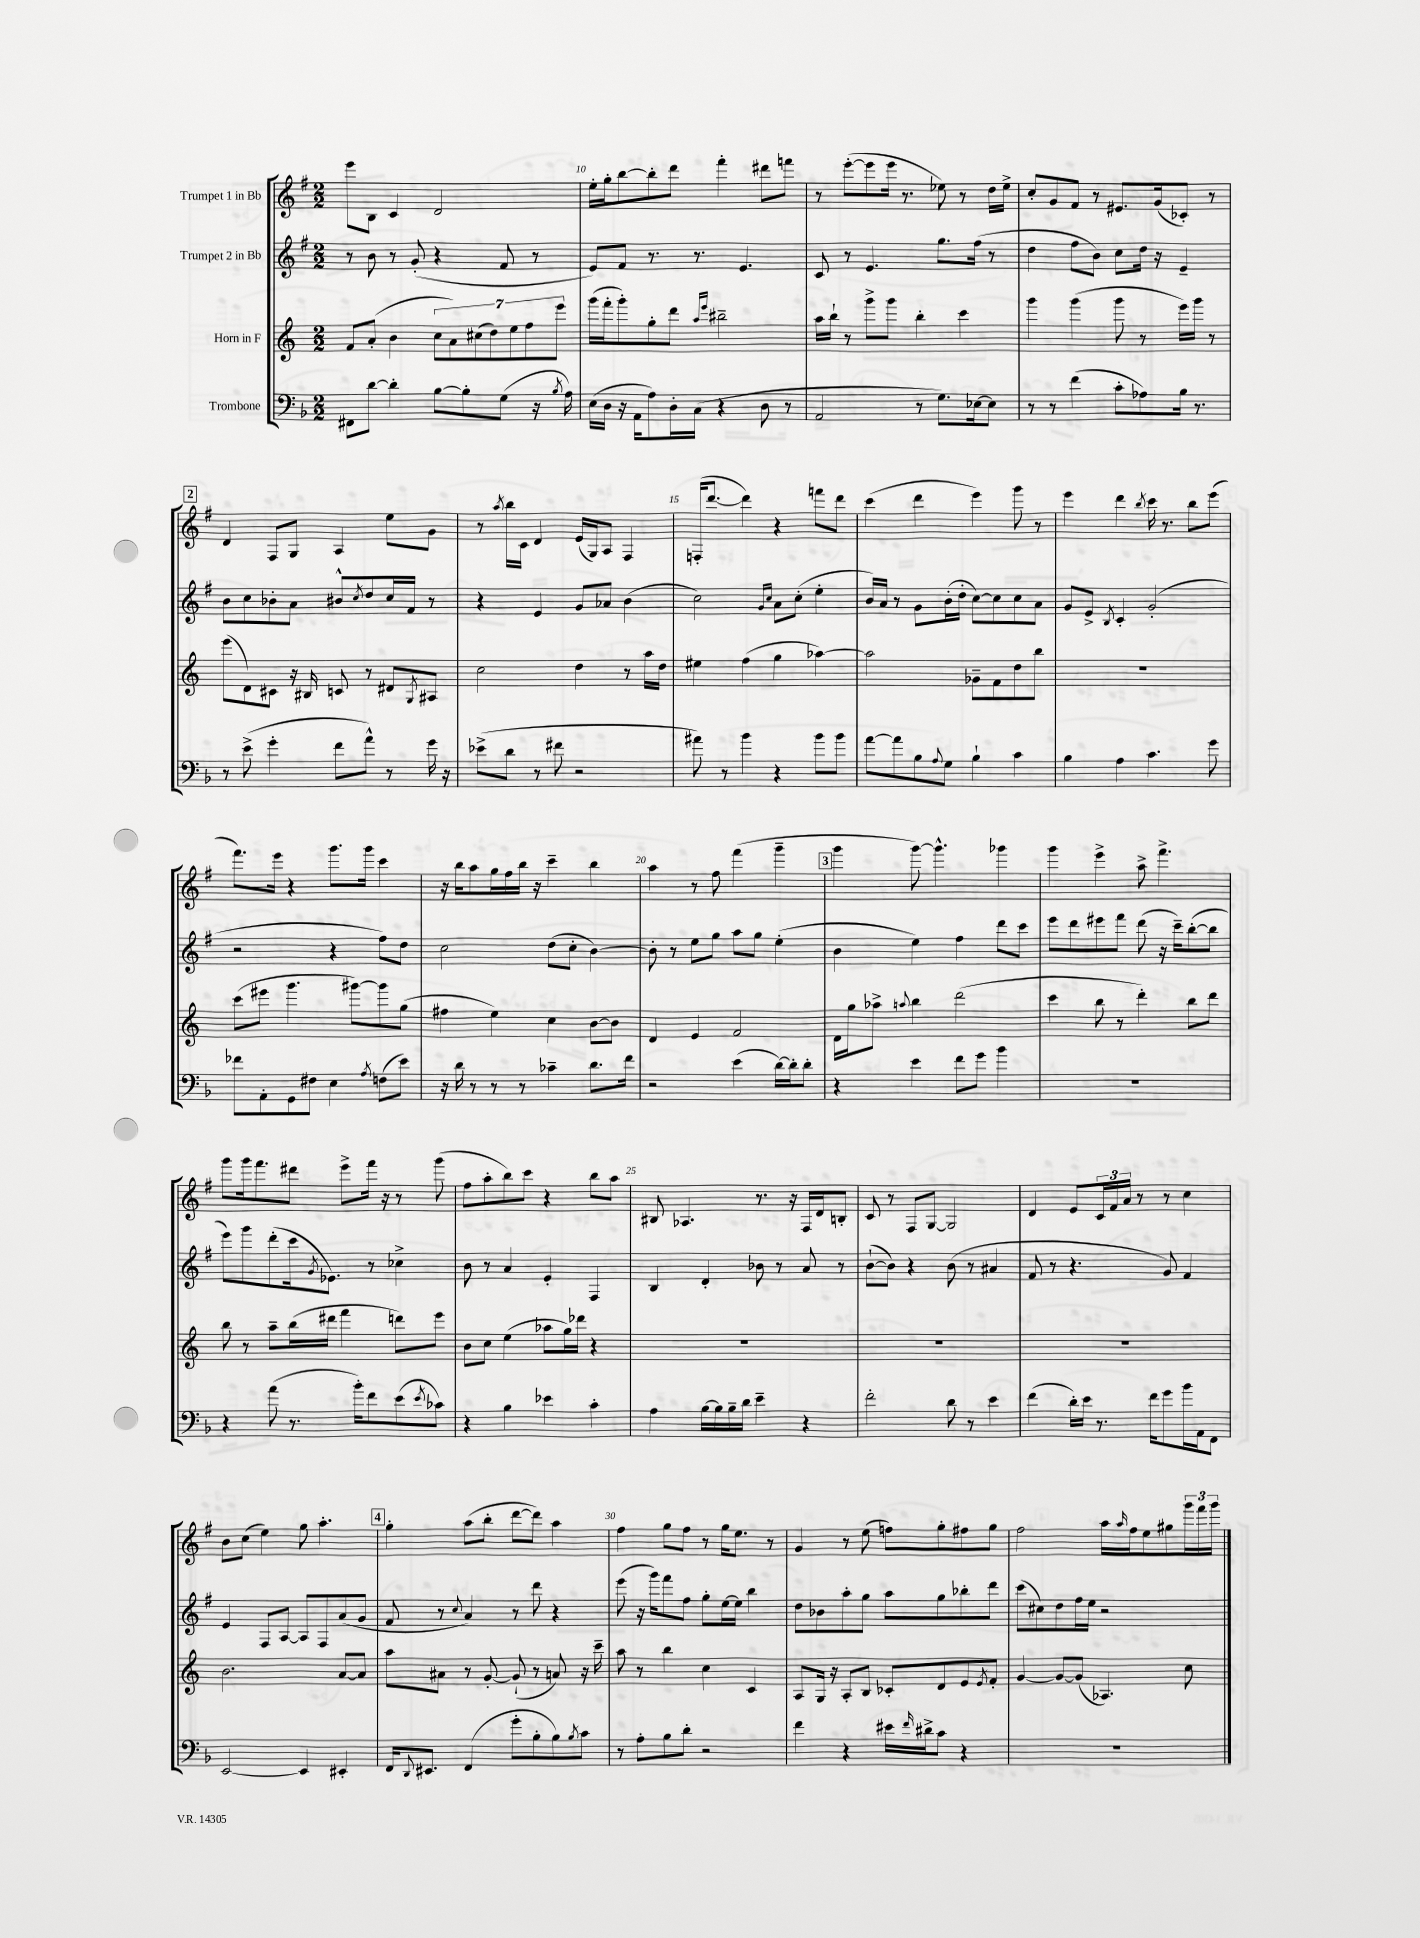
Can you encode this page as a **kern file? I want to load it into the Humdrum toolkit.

**kern	**kern	**kern	**kern
*staff4	*staff3	*staff2	*staff1
*clefF4	*clefG2	*clefG2	*clefG2
*k[b-]	*k[]	*k[f#]	*k[f#]
*M2/2	*M2/2	*M2/2	*M2/2
8FF#	8f	8r	8eee
[8d	(8a'	8b	8B
4d']	4b	8r	4c
.	.	(8g'	.
[8B-	14cc	4r	2d
.	14a)	.	.
8B-']	.	.	.
.	(14cc#	.	.
.	14dd)	.	.
(8G	.	8f#	.
.	14ee	.	.
.	14ff	.	.
16r	.	8r	.
.	14eee	.	.
8qB-	.	.	.
16A)	.	.	.
=	=	=	=
(16E	(16ggg	8e)	16ee'
16D	16fff'	.	16gg'
16r	8ggg')	8f#	[8bb
16AA	.	.	.
8A)	8gg'	8.r	8bb']
16D'	8ddd	.	8ddd
(16C	.	8.r	.
.	16qqaa	.	.
.	16qqeee	.	.
4r	2bb#~	.	4fff#'
.	.	4.e	.
8D	.	.	8ddd#
8r	.	.	8fff
=	=	=	=
2AA	16aa	8c	8r
.	16bb`	.	.
.	8r	8r	([8eee'
.	8ggg^	4.e	8eee]
.	8ggg	.	16eee
.	.	.	8.r
8r	4bb'	.	.
8.G)	.	8.gg	8ee-)
.	4ccc	.	8r
[16E-	.	(16ff#	.
8E-]	.	8r	16dd
.	.	.	16ee-^
=	=	=	=
8r	4ggg	4dd	8cc'
8r	.	.	8g
(4f	(4ggg	8ff#	8f#
.	.	8b)	8r
8c'	8ggg	8cc	8.e#
8A-)	8r	16dd	.
.	.	16r	(16g
16B-	16eee)	4e~	8c-')
8.r	16ggg	.	.
.	8r	.	8r
=	=	=	=
8r	(8eee	8b	4d
(8e^	8d)	8cc	.
4g'	8c#	8b-'	8F#
.	16r	8a	8G
.	16B#	.	.
8f	8c	8b#^^	4A
.	.	8qcc	.
8a^^)	8r	8dd	.
8r	8d#	16cc	8ee
.	.	16f#	.
.	8qG	.	.
16g	8A#	8r	8g
16r	.	.	.
=	=	=	=
(8e-^	2cc	4r	8r
.	.	.	8qaa
8d	.	.	16bb
.	.	.	16c
8r	.	4e	4d
8f#	.	.	.
2r	4dd	8g	(16e
.	.	.	16G)
.	.	8a-	8A
.	8r	(4b	4F#
.	16aa	.	.
.	16dd	.	.
=	=	=	=
8a#)	4ee#	2cc)	(16F'
.	.	.	[8.ddd
8r	.	.	.
4b-	(4ff	.	4ddd])
.	.	16qqg	.
.	.	16qqcc	.
4r	4gg	8a	4r
.	.	(8cc'	.
8b-	[4aa-)	4ee'	8fff
8b-	.	.	8ddd
=	=	=	=
[8a	2aa-]	16b)	(4ccc
.	.	16a	.
8a]	.	8r	.
8B-	.	8g	4ddd
8qqA	.	.	.
8G	.	(16b'	.
.	.	16dd'	.
4B-`	8g-~	[8cc)	4eee)
.	8f	8cc]	.
4c	8dd	8cc	8ggg
.	8bb	8a	8r
=	=	=	=
4B-	1r	8g	4eee
.	.	8e^	.
.	.	8qB	.
4A	.	4c'	4ddd
.	.	.	8qbb
4.c	.	(2g'	16ccc
.	.	.	8.r
.	.	.	8bb
8g	.	.	(8eee
=	=	=	=
8f-	(8ccc	2r	8.fff#)
8AA'	8eee#	.	.
.	.	.	16eee
8GG	4.ggg	.	4r
8F#	.	.	.
4E	.	4r	8.ggg
.	[8ggg#)	.	.
.	.	.	16ggg
8qA	.	.	.
(8F	8ggg#]	8ff#)	4ccc
8e)	(8gg	8dd	.
=	=	=	=
16r	4ff#	2cc	16r
16d	.	.	16bb
8r	.	.	8aa
8r	4ee)	.	16gg
.	.	.	16ff#
8r	.	.	16bb
.	.	.	16r
4c-~	4cc	(8dd	4ccc~
.	.	8cc'	.
8.d	[8b	[4b)	4bb
.	8b]	.	.
16f	.	.	.
=	=	=	=
2r	4d	8b']	4aa
.	.	8r	.
.	4e	8ee	8r
.	.	8gg	8ff#
(4e	2f	8aa	(4fff#
.	.	8gg	.
[16d)	.	(4ee'	4ggg~
16d']	.	.	.
8d'	.	.	.
=	=	=	=
4r	16d	4b	4ggg
.	16gg	.	.
.	8aa-^	.	.
.	8qqaa	.	.
4e	4bb	4ee)	[8ggg)
.	.	.	4.ggg^^]
8f	(2ddd	4ff#	.
8g	.	.	.
4b-	.	8ddd	4ggg-
.	.	8ccc	.
=	=	=	=
1r	4ccc	8eee	4ggg
.	.	8ddd	.
.	8bb	8eee#	4eee^
.	8r	8fff#	.
.	4ddd')	(8ddd	8aa^
.	.	16r	4.fff#^
.	.	16ccc~)	.
.	8bb	([8bb'	.
.	8ddd	8bb]	.
=	=	=	=
4r	8bb	8eee)	8ggg
.	8r	8ggg	16ggg
.	.	.	8.fff#
(8a	8aa~	(8ddd'	.
8.r	(16bb	16ccc	8ddd#
.	.	8qg	.
.	16ddd#	8.e-)	.
.	4fff	.	8eee^
16b-')	.	.	.
8f	.	8r	16fff#
.	.	.	16r
(8e	8ddd)	4cc-^	8r
8qe	.	.	.
8c-)	8eee	.	(8ggg
=	=	=	=
4r	8b	8b	8ff#
.	8cc	8r	8aa'
4B-	(4ee	4a	8bb)
.	.	.	8ccc
4e-	8aa-	4e'	4r
.	16gg)	.	.
.	16ddd-	.	.
4c'	4r	4F#	8bb
.	.	.	8aa
=	=	=	=
4A	1r	4B	8B#
.	.	.	4.A-
[16B-	.	4d'	.
16B-]	.	.	.
16B-~	.	.	.
16d	.	.	.
4e~	.	8b-	8.r
.	.	8r	.
.	.	.	16r
4r	.	8a	16F#
.	.	.	16d
.	.	8r	8B'
=	=	=	=
2f'	1r	([8b`	8c
.	.	8b])	8r
.	.	4r	8F#
.	.	.	[8G
8d	.	(8b	2G]
8r	.	8r	.
4e	.	4a#	.
=	=	=	=
(4f	1r	8f#	4d
.	.	8r	.
16d')	.	4.r	8e
16e	.	.	.
8.r	.	.	24c
.	.	.	24f#
.	.	.	24a
.	.	.	8r
16f	.	.	.
8g	.	8g)	8r
16b-	.	4f#	4cc
16AA	.	.	.
8FF	.	.	.
=	=	=	=
[2EE	2.b	4e	8b
.	.	.	(8cc
.	.	8F#	4ee)
.	.	[8A	.
4EE]	.	8A]	8gg
.	.	8F#	4.aa'
4EE#'	[8a	(8a	.
.	8a]	8g	.
=	=	=	=
16FF	8aa	8f#	4gg'
8qqDD	.	.	.
8.EE#	.	.	.
.	8a#	8r	.
.	.	8qqcc	.
(4FF	8r	4a)	(8aa
.	[8g'	.	8bb'
8g'	(8g`]	8r	[8ddd
8B-'	8r	8ddd	8ddd])
8B-)	8a)	4r	4aa
8qB-	.	.	.
8c	16r	.	.
.	16ccc~	.	.
=	=	=	=
8r	8aa	(8eee	4ff#
8A'	8r	16r	.
.	.	16ggg)	.
8B-	4bb	8fff#	8gg
8d'	.	8ff#	8ff#
2r	4cc	8gg'	8r
.	.	[16ee	16gg
.	.	16ee]	8.ee
.	4c	4bb	.
.	.	.	8r
=	=	=	=
4f	8A	8dd	4g
.	16G	8b-	.
.	16r	.	.
4r	8A'	8aa'	8r
.	8B	8gg	(8ee
16e#	8c-'	8aa	8ff)
16qqf	.	.	.
16d#^	.	.	.
8c	8d	8gg	8gg'
4r	8e	8bb-'	8ff#
.	8qe	.	.
.	8f'	8ddd	8gg
=	=	=	=
1r	[4g	(8ccc	2ff#
.	.	8cc#)	.
.	8g_	8dd	.
.	(8g]	16ff#	.
.	.	16ee	.
.	4.A-)	2r	16aa
.	.	.	16qqaa
.	.	.	16ff#
.	.	.	8ee
.	.	.	8gg#
.	8cc	.	24ggg
.	.	.	24fff#
.	.	.	24ggg
==	==	==	==
*-	*-	*-	*-
